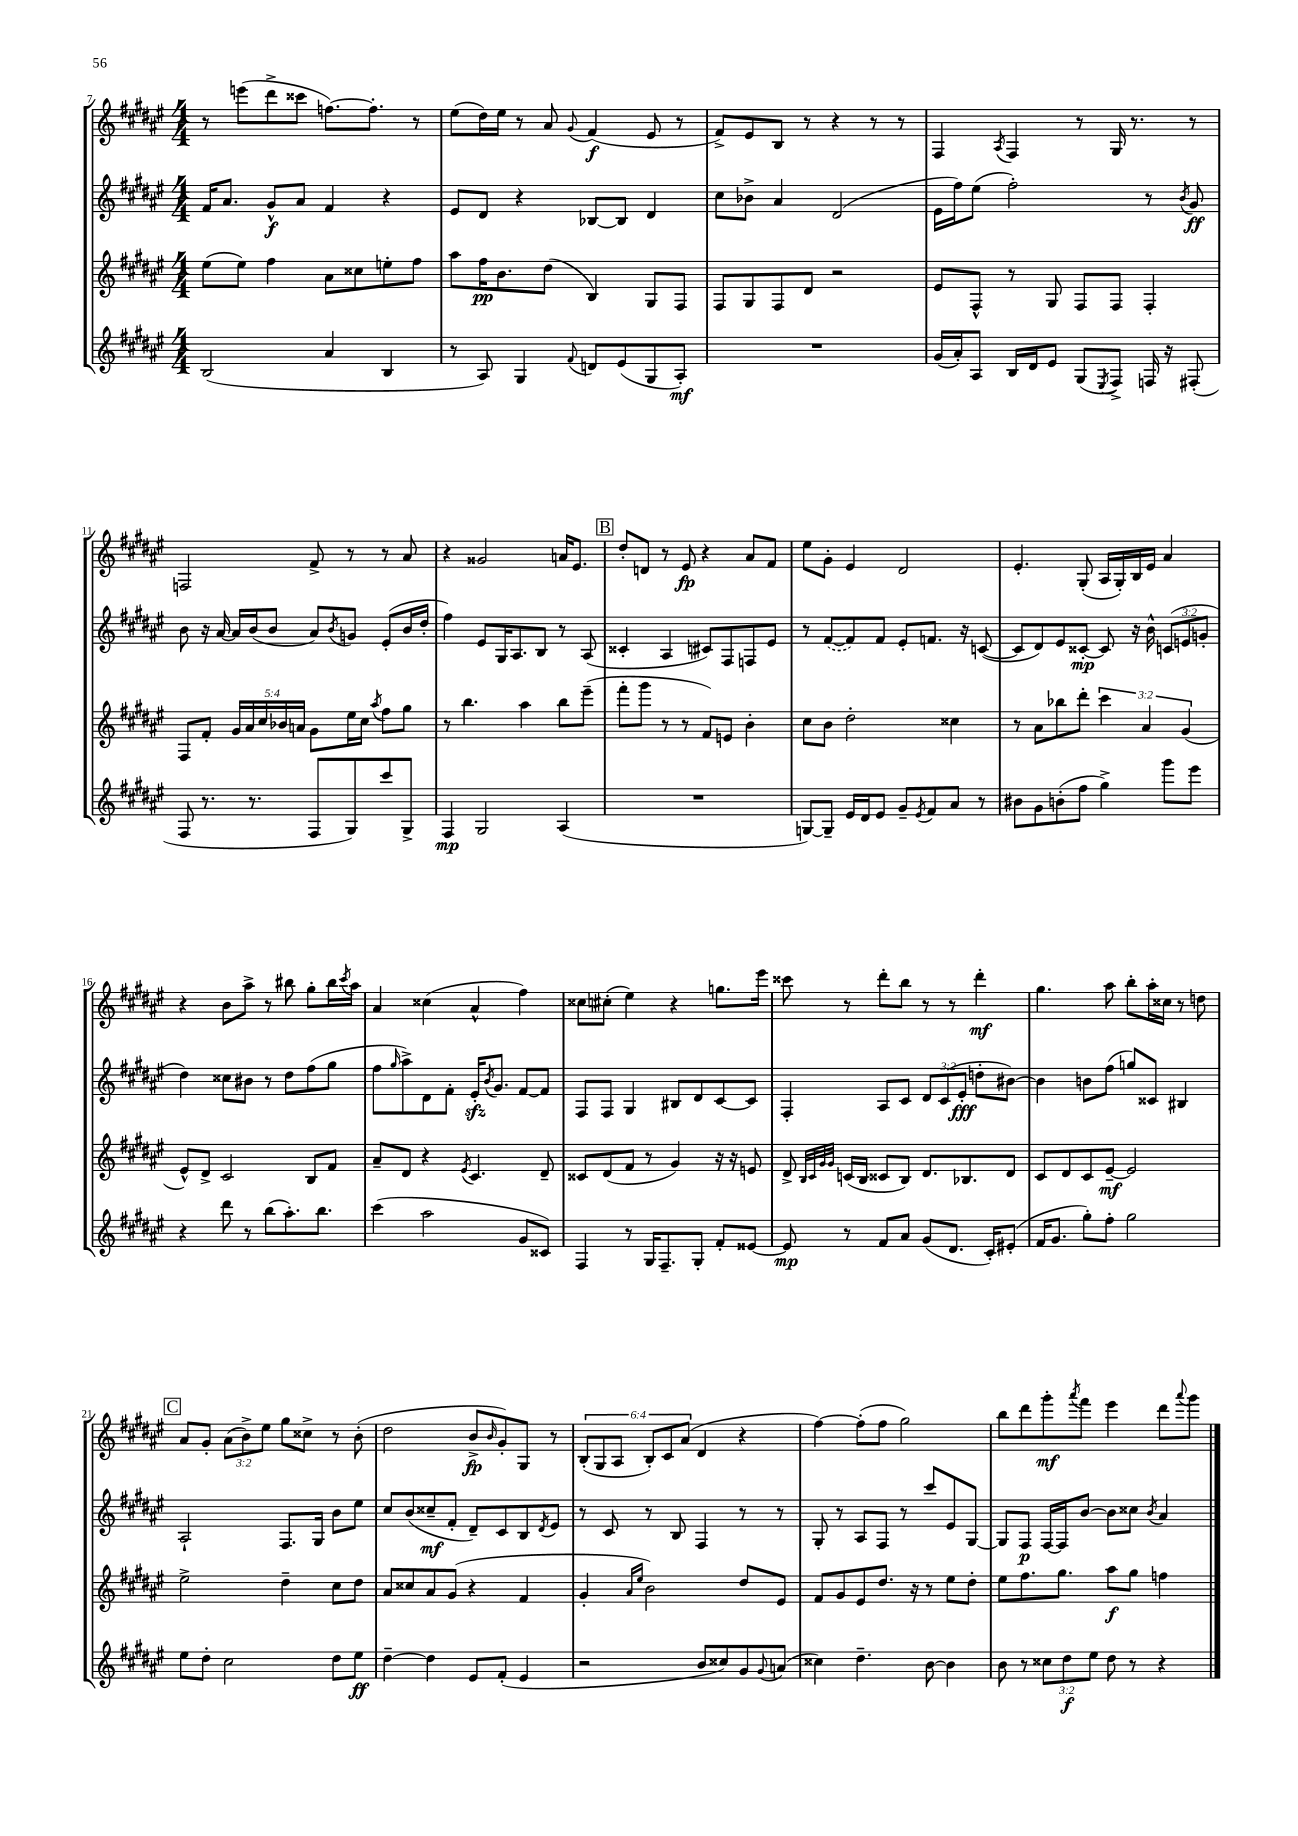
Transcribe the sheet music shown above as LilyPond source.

<<
\new StaffGroup <<
\new Staff = "s0" {
    \clef treble \key fis \major \numericTimeSignature \time 4/4 \override Staff.TupletNumber.text = #tuplet-number::calc-fraction-text
    r8 e'''8( dis'''8-> cisis'''8 f''8.~) f''8.-. r8 |
    eis''8( dis''16) eis''16 r8 ais'8 \appoggiatura { gis'8 } fis'4\f( eis'8 r8 |
    fis'8->) eis'8 b8 r8 r4 r8 r8 |
    fis4 \acciaccatura { ais8 } fis4 r8 gis16 r8. r8 |
    f2 fis'8-> r8 r8 ais'8 |
    r4 gisis'2 a'16 eis'8. |
    \mark \markup { \box "B" } dis''8-. d'8 r8 eis'8\fp r4 ais'8 fis'8 |
    eis''8 gis'8-. eis'4 dis'2 |
    eis'4.-. gis8-.( ais16 gis16-.) b16 eis'16 ais'4 |
    r4 b'8 ais''8-> r8 bis''8 gis''8-. bis''16 \acciaccatura { cis'''8 } ais''16 |
    ais'4 cisis''4( ais'4-^ fis''4) |
    cisis''8 cis''8-.( eis''4) r4 g''8. eis'''16 |
    cisis'''8 r8 dis'''8-. b''8 r8 r8 dis'''4-.\mf |
    gis''4. ais''8 b''8-. ais''16-. cisis''16 r8 d''8 |
    \mark \markup { \box "C" } ais'8 gis'8-. \tuplet 3/2 { ais'8( b'8->) eis''8 } gis''8 cisis''8-> r8 b'8-.( |
    dis''2 b'8->\fp \grace { b'16 } gis'8-.) gis8 r8 |
    \tuplet 6/4 { b8-.( gis8 ais8 b8-.) cis'8 ais'8( } dis'4 r4 |
    fis''4~) fis''8-.( fis''8 gis''2) |
    b''8 dis'''8 gis'''8-.\mf \acciaccatura { ais'''8 } fis'''8 eis'''4 dis'''8 \appoggiatura { ais'''8 } gis'''8 \bar "|." |
}
\new Staff = "s1" {
    \clef treble \key fis \major \numericTimeSignature \time 4/4 \override Staff.TupletNumber.text = #tuplet-number::calc-fraction-text
    fis'16 ais'8. gis'8-^\f ais'8 fis'4 r4 |
    eis'8 dis'8 r4 bes8~ bes8 dis'4 |
    cis''8 bes'8-> ais'4 dis'2( |
    eis'16 fis''16) eis''8( fis''2-.) r8 \acciaccatura { b'8 } gis'8\ff |
    b'8 r16 ais'16~ ais'16 b'16( b'8 ais'8) \acciaccatura { b'8 } g'8 eis'8-.( b'16 dis''16-. |
    fis''4) eis'8 gis16 ais8. b8 r8 ais8( |
    \mark \markup { \box "B" } cisis'4-. ais4 cis'8) fis8 f8 eis'8 |
    r8 \once \slurDashed fis'8~( fis'8) fis'8 eis'8-. f'8. r16 c'8~( |
    c'8 dis'8) eis'8 cisis'8~-.\mp cisis'8 r16 b'16-^ \tuplet 3/2 { c'8( e'8 g'8-. } |
    dis''4) cisis''8 bis'8 r8 dis''8 fis''8( gis''8 |
    fis''8 \grace { gis''16 } ais''8->) dis'8 fis'8-. eis'16-.\sfz \acciaccatura { b'8 } gis'8. fis'8~ fis'8 |
    fis8 fis8 gis4 bis8 dis'8 cis'8~ cis'8 |
    fis4-. ais8 cis'8 \tuplet 3/2 { dis'8 cis'8( eis'8-.\fff } d''8-. bis'8~) |
    bis'4 b'8 fis''8( g''8) cisis'8 bis4 |
    \mark \markup { \box "C" } ais2-! fis8. gis16 b'8 eis''8 |
    cis''8 b'8( cisis''8--\mf fis'8-. dis'8--) cis'8 b8 \acciaccatura { dis'8 } eis'8 |
    r8 cis'8 r8 b8 fis4 r8 r8 |
    gis8-. r8 ais8 fis8 r8 cis'''8 eis'8 gis8~ |
    gis8 fis8\p fis16~ fis16 b'8~ b'8 cisis''8 \acciaccatura { b'8 } ais'4 \bar "|." |
}
\new Staff = "s2" {
    \clef treble \key fis \major \numericTimeSignature \time 4/4 \override Staff.TupletNumber.text = #tuplet-number::calc-fraction-text
    eis''8( eis''8) fis''4 ais'8 cisis''8 e''8-. fis''8 |
    ais''8 fis''16\pp b'8. dis''8( b4) gis8 fis8 |
    fis8 gis8 fis8 dis'8 r2 |
    eis'8 fis8-^ r8 gis8 fis8 fis8 fis4-. |
    fis8 fis'8-. \tuplet 5/4 { gis'16 ais'16 cis''16 bes'16 a'16 } gis'8 eis''16 cis''16 \acciaccatura { ais''8 } fis''8 gis''8 |
    r8 b''4. ais''4 b''8 eis'''8--( |
    \mark \markup { \box "B" } fis'''8-. gis'''8 r8 r8 fis'8) e'8 b'4-. |
    cis''8 b'8 dis''2-. cisis''4 |
    r8 ais'8 bes''8 dis'''8-. \tuplet 3/2 { cis'''4 ais'4 gis'4( } |
    eis'8-^) dis'8-> cis'2 b8 fis'8 |
    ais'8-- dis'8 r4 \acciaccatura { eis'8 } cis'4. dis'8-- |
    cisis'8 dis'8( fis'8 r8 gis'4) r16 r16 e'8 |
    dis'8-> \grace { b32 cis'32 gis'32 gis'32 } c'16( b16 cisis'8 b8) dis'8. bes8. dis'8 |
    cis'8 dis'8 cis'8 eis'8~--\mf eis'2 |
    \mark \markup { \box "C" } eis''2-> dis''4-- cis''8 dis''8 |
    ais'8 cisis''8 ais'8 gis'8( r4 fis'4 |
    gis'4-. \grace { ais'16 eis''16 } b'2) dis''8 eis'8 |
    fis'8 gis'8 eis'8 dis''8. r16 r8 eis''8 dis''8-. |
    eis''8 fis''8. gis''8. ais''8\f gis''8 f''4 \bar "|." |
}
\new Staff = "s3" {
    \clef treble \key fis \major \numericTimeSignature \time 4/4 \override Staff.TupletNumber.text = #tuplet-number::calc-fraction-text
    b2( ais'4 b4 |
    r8 ais8) gis4 \appoggiatura { fis'8 } d'8 eis'8( gis8 ais8-.\mf) |
    R1 |
    gis'16( ais'16-.) ais8 b16 dis'16 eis'8 gis8( \acciaccatura { eis8 } fis8->) f16 r16 fis8-.( |
    fis8 r8. r8. fis8 gis8) cis'''8 gis8-> |
    fis4\mp gis2 ais4( |
    \mark \markup { \box "B" } R1 |
    g8~) g8-- eis'16 dis'16 eis'8 gis'8-- \acciaccatura { eis'8 } fis'8 ais'8 r8 |
    bis'8 gis'8 b'8-.( fis''8 gis''4->) gis'''8 eis'''8 |
    r4 dis'''8 r8 b''8( ais''8.-.) b''8. |
    cis'''4( ais''2 gis'8 cisis'8) |
    fis4 r8 gis16 fis8.-- gis8-. fis'8-. eisis'8~ |
    eisis'8\mp r8 fis'8 ais'8 gis'8( dis'8. cis'16-.) eis'8-.( |
    fis'16 gis'8. gis''8-.) fis''8-. gis''2 |
    \mark \markup { \box "C" } eis''8 dis''8-. cis''2 dis''8 eis''8\ff |
    dis''4~-- dis''4 eis'8 fis'8-.( eis'4 |
    r2 b'8 cisis''8) gis'8 \appoggiatura { gis'8 } a'8( |
    cisis''4) dis''4.-- b'8~ b'4 |
    b'8 r8 \tuplet 3/2 { cisis''8 dis''8\f eis''8 } dis''8 r8 r4 \bar "|." |
}
>>
>>
\layout { \context { \Score currentBarNumber = #7 } }
